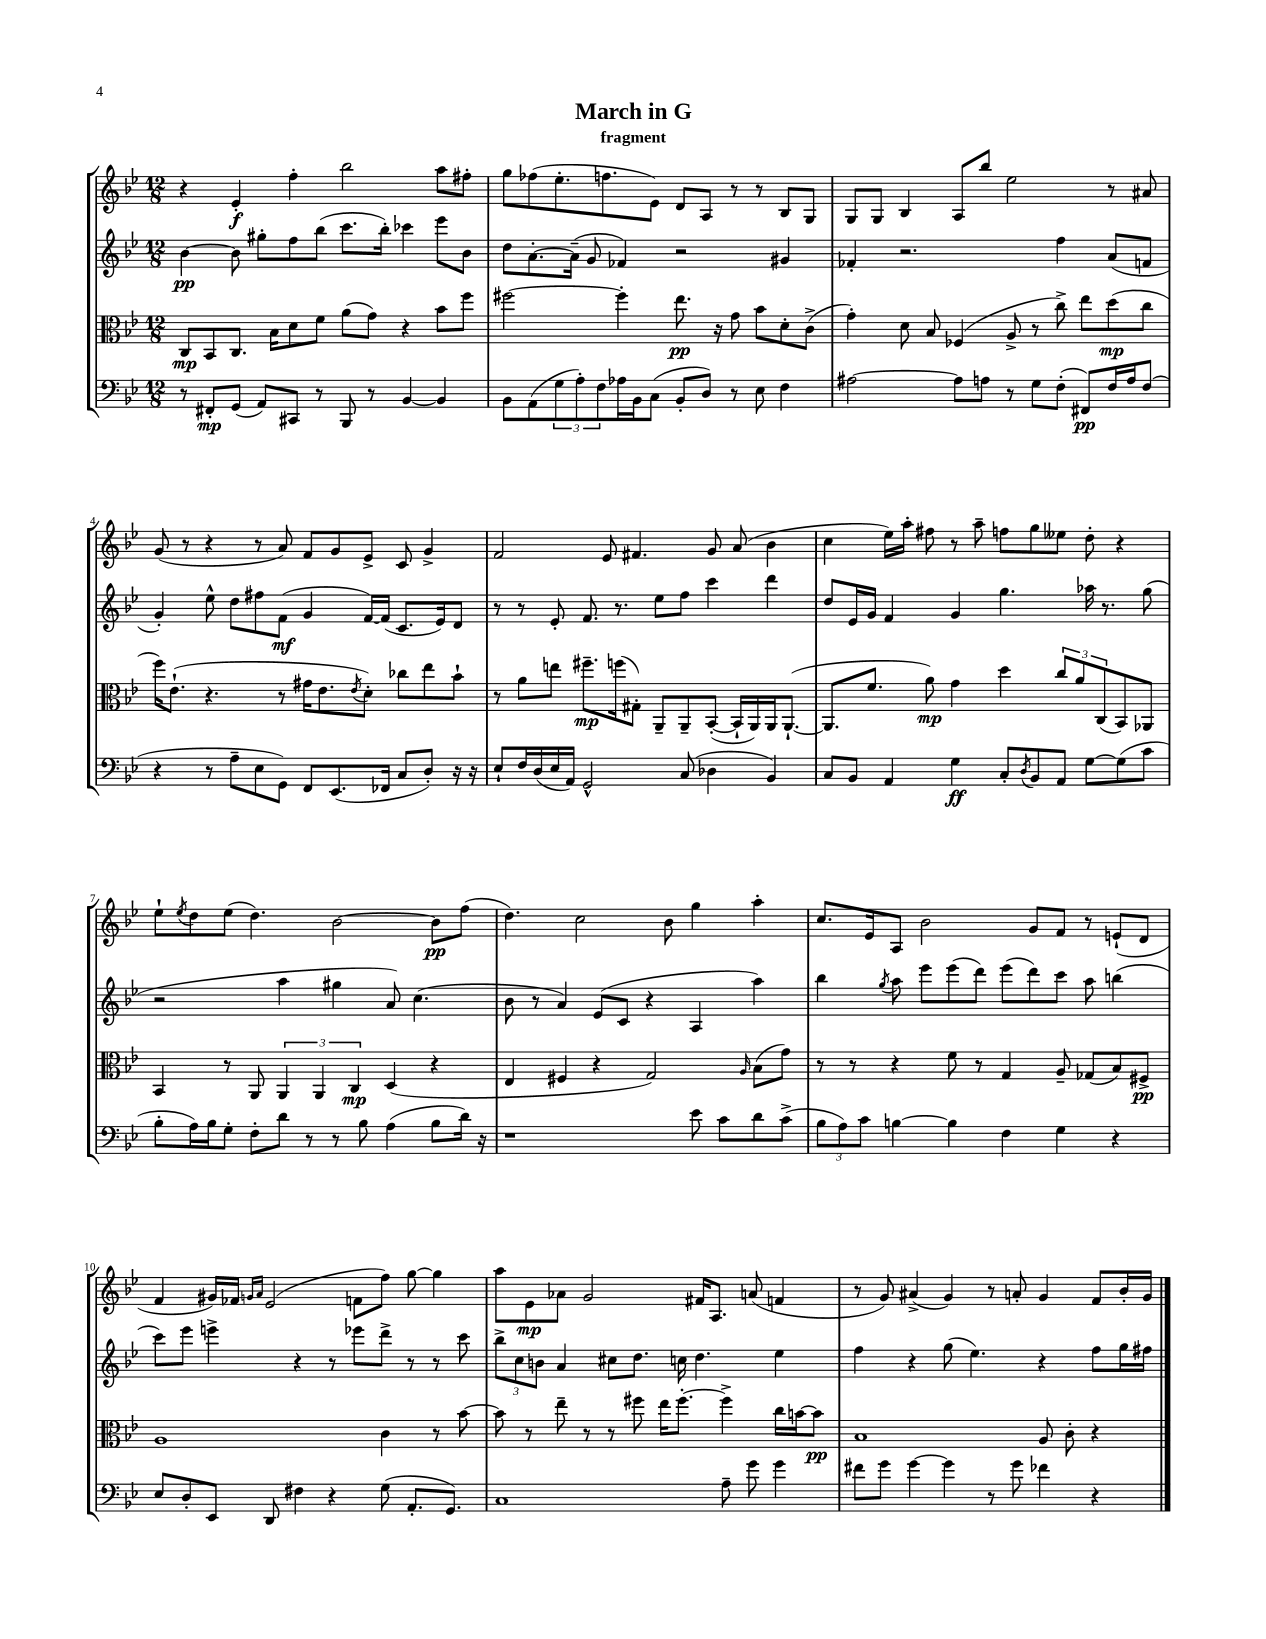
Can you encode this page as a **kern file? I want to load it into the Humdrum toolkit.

**kern	**dynam	**kern	**dynam	**kern	**dynam	**kern	**dynam
*part4	*part4	*part3	*part3	*part2	*part2	*part1	*part1
*staff4	*staff4	*staff3	*staff3	*staff2	*staff2	*staff1	*staff1
*clefF4	*	*clefC3	*	*clefG2	*	*clefG2	*
*k[b-e-]	*	*k[b-e-]	*	*k[b-e-]	*	*k[b-e-]	*
*M12/8	*	*M12/8	*	*M12/8	*	*M12/8	*
=1	=1	=1	=1	=1	=1	=1	=1
8r	.	8C/L	mp	[4b-\	pp	4r	.
8FF#X'/L	mp	8BB-/	.	.	.	.	.
(8GG/J	.	8.C/J	.	8b-\]	.	4e-'/	f
8AA/L)	.	.	.	8gg#X'\L	.	.	.
.	.	16B-\KL	.	.	.	.	.
8CC#X/J	.	8d\	.	8ff\	.	4ff'\	.
8r	.	8f\J	.	(8bb-\J	.	.	.
8BBB-/	.	(8a\L	.	8.ccc\L	.	2bb-\	.
8r	.	8g\J)	.	.	.	.	.
.	.	.	.	16bb-'\Jk)	.	.	.
[4BB-/	.	4r	.	4ccc-X\	.	.	.
4BB-/]	.	8b-\L	.	8eee-\L	.	8aa\L	.
.	.	8ff\J	.	8b-\J	.	8ff#X'\J	.
=2	=2	=2	=2	=2	=2	=2	=2
8BB-\L	.	[2ff#X\	.	8dd\L	.	8gg\L	.
(8AA\	.	.	.	[8.a'\	.	(8ff-X\	.
12G\	.	.	.	.	.	8.ee-'\	.
.	.	.	.	(16a~\Jk]	.	.	.
12A'\)	.	.	.	.	.	.	.
.	.	.	.	8g/	.	.	.
12F\	.	.	.	.	.	.	.
.	.	.	.	.	.	8.ffn\	.
16A-X\L	.	4ff#'\]	.	4f-X/)	.	.	.
16BB-\J	.	.	.	.	.	.	.
(8C\J	.	.	.	.	.	8e-\J)	.
8BB-'/L	.	8.ee-\	pp	2r	.	8d/L	.
8D/J)	.	.	.	.	.	8A/J	.
.	.	16r	.	.	.	.	.
8r	.	8g\	.	.	.	8r	.
8E-\	.	8b-\L	.	.	.	8r	.
4F\	.	8d'\	.	4g#X/	.	8B-/L	.
.	.	(8c^\J	.	.	.	8G/J	.
=3	=3	=3	=3	=3	=3	=3	=3
[2A#X\	.	4g'\)	.	4f-X'/	.	8G/L	.
.	.	.	.	.	.	8G/J	.
.	.	8d\	.	2.r	.	4B-/	.
.	.	8B-/	.	.	.	.	.
8A#\L]	.	(4F-X/	.	.	.	8A/L	.
8An\J	.	.	.	.	.	8bb-/J	.
8r	.	8A^/	.	.	.	2ee-\	.
8G\L	.	8r	.	.	.	.	.
(8F'\J	.	8cc^\)	.	4ff\	.	.	.
8FF#X/L)	pp	8ee-\L	.	.	.	.	.
16F/L	.	(8dd\	mp	(8a/L	.	8r	.
16A/J	.	.	.	.	.	.	.
(8F/J	.	8cc\J	.	8fn/J	.	8a#X/	.
!!LO:LB:g=z
=4	=4	=4	=4	=4	=4	=4	=4
4r	.	16ff\KL)	.	4g'/)	.	(8g/	.
.	.	(8.e-`\J	.	.	.	.	.
.	.	.	.	.	.	8r	.
8r	.	4.r	.	8ee-^^\	.	4r	.
8A~\L	.	.	.	8dd\L	.	.	.
8E-\	.	.	.	8ff#X\	.	8r	.
8GG\J)	.	8r	.	(8f\J	mf	8a/)	.
8FF/L	.	16g#X\KL	.	4g/	.	8f/L	.
.	.	8.e-\	.	.	.	.	.
(8.EE-/	.	.	.	.	.	8g/	.
.	.	8qe-/	.	.	.	.	.
.	.	8d'\J)	.	[16f/LL)	.	8e-^/J	.
16FF-X/Jk	.	.	.	(16f/JJ]	.	.	.
8C/L	.	8cc-X\L	.	8.c/L	.	8c/	.
8D'/J)	.	8ee-\	.	.	.	4g^/	.
.	.	.	.	16e-/k)	.	.	.
16r	.	8b-`\J	.	8d/J	.	.	.
16r	.	.	.	.	.	.	.
=5	=5	=5	=5	=5	=5	=5	=5
8E-`/L	.	8r	.	8r	.	2f/	.
16F/L	.	8a\L	.	8r	.	.	.
(16D/	.	.	.	.	.	.	.
16E-/	.	8een\J	.	8e-'/	.	.	.
16AA/JJ)	.	.	.	.	.	.	.
2GG^^/	.	8.ff#X~\L	mp	8.f/	.	.	.
.	.	.	.	.	.	8e-/	.
.	.	(16ffn\k	.	8.r	.	.	.
.	.	8G#X'\J)	.	.	.	4.f#X/	.
.	.	8AA~/L	.	8ee-\L	.	.	.
(8C/	.	8AA~/	.	8ff\J	.	.	.
4D-X\	.	([8BB-'/J	.	4ccc\	.	8g/	.
.	.	16BB-`/LL]	.	.	.	(8a/	.
.	.	16AA/)	.	.	.	.	.
4BB-/)	.	16AA/J	.	4ddd\	.	4b-\	.
.	.	([8.AA`/J	.	.	.	.	.
=6	=6	=6	=6	=6	=6	=6	=6
8C/L	.	8.AA/L]	.	8dd/L	.	4cc\	.
8BB-/J	.	.	.	16e-/L	.	.	.
.	.	8.f/J	.	16g/JJ	.	.	.
4AA/	.	.	.	4f/	.	16ee-\LL)	.
.	.	.	.	.	.	16aa'\JJ	.
.	.	8a\)	mp	.	.	8ff#X\	.
4G\	ff	4g\	.	4g/	.	8r	.
.	.	.	.	.	.	8aa~\	.
8C'/L	.	4dd\	.	4.gg\	.	8ffn\L	.
8qD/	.	.	.	.	.	.	.
8BB-/	.	.	.	.	.	8gg\	.
8AA/J	.	12cc/L	.	.	.	8ee--X\J	.
.	.	12a/	.	.	.	.	.
[8G\L	.	.	.	16aa-X\	.	8dd'\	.
.	.	(12C/	.	.	.	.	.
.	.	.	.	8.r	.	.	.
(8G\]	.	8BB-/)	.	.	.	4r	.
8c\J	.	8AA-X/J	.	(8gg\	.	.	.
!!LO:LB:g=z
=7	=7	=7	=7	=7	=7	=7	=7
8B-'\L	.	4BB-/	.	2r	.	8ee-`\L	.
.	.	.	.	.	.	8qee-/	.
16A\L)	.	.	.	.	.	8dd\	.
16B-\J	.	.	.	.	.	.	.
8G'\J	.	8r	.	.	.	(8ee-\J	.
8F'\L	.	8AA/	.	.	.	4.dd\)	.
8d\J	.	6AA/	.	4aa\	.	.	.
8r	.	.	.	.	.	.	.
.	.	6AA/	.	.	.	.	.
8r	.	.	.	4gg#X\	.	[2b-\	.
.	.	6C/	mp	.	.	.	.
8B-\	.	.	.	.	.	.	.
(4A\	.	(4D/	.	8a/)	.	.	.
.	.	.	.	(4.cc\	.	.	.
8B-\L	.	4r	.	.	.	8b-\L]	pp
16d\Jk)	.	.	.	.	.	(8ff\J	.
16r	.	.	.	.	.	.	.
=8	=8	=8	=8	=8	=8	=8	=8
1r	.	4E-/	.	8b-\	.	4.dd\)	.
.	.	.	.	8r	.	.	.
.	.	4F#X/	.	4a/)	.	.	.
.	.	.	.	.	.	2cc\	.
.	.	4r	.	(8e-/L	.	.	.
.	.	.	.	8c/J	.	.	.
.	.	2G/)	.	4r	.	.	.
.	.	.	.	.	.	8b-\	.
8e-\	.	.	.	4A/	.	4gg\	.
8c\L	.	.	.	.	.	.	.
.	.	16qqA/	.	.	.	.	.
8d\	.	(8B-\L	.	4aa\)	.	4aa'\	.
(8c^\J	.	8g\J)	.	.	.	.	.
=9	=9	=9	=9	=9	=9	=9	=9
12B-\L	.	8r	.	4bb-\	.	8.cc/L	.
12A\)	.	.	.	.	.	.	.
.	.	8r	.	.	.	.	.
12c\J	.	.	.	.	.	.	.
.	.	.	.	.	.	16e-/k	.
.	.	.	.	8qgg/	.	.	.
[4Bn\	.	4r	.	8aa\	.	8A/J	.
.	.	.	.	8eee-\L	.	2b-\	.
4B\]	.	8f\	.	(8eee-\	.	.	.
.	.	8r	.	8ddd\J)	.	.	.
4F\	.	4G/	.	(8eee-\L	.	.	.
.	.	.	.	8ddd\)	.	8g/L	.
4G\	.	8A~/	.	8ccc\J	.	8f/J	.
.	.	(8G-X/L	.	8aa\	.	8r	.
4r	.	8B-/)	.	(4bbn\	.	(8en`/L	.
.	.	8F#X^/J	pp	.	.	8d/J	.
!!LO:LB:g=z
=10	=10	=10	=10	=10	=10	=10	=10
8E-/L	.	1A	.	8ccc\L)	.	4f/	.
8D'/	.	.	.	8eee-\J	.	.	.
8EE-/J	.	.	.	4eeen^\	.	16g#X/LL)	.
.	.	.	.	.	.	16f-X/JJ	.
.	.	.	.	.	.	16qqgn/LL	.
.	.	.	.	.	.	16qqa/JJ	.
8DD/	.	.	.	.	.	(2e-/	.
4F#X\	.	.	.	4r	.	.	.
4r	.	.	.	8r	.	.	.
.	.	.	.	8eee-X\L	.	8fn\L	.
(8G\	.	4c\	.	8ddd^\J	.	8ff\J)	.
8.AA'/L	.	.	.	8r	.	[8gg\	.
.	.	8r	.	8r	.	4gg\]	.
8.GG/J)	.	.	.	.	.	.	.
.	.	[8b-\	.	8ccc\	.	.	.
=11	=11	=11	=11	=11	=11	=11	=11
1C	.	8b-\]	.	12bb-^\L	.	8aa\L	.
.	.	.	.	12cc\	.	.	.
.	.	8r	.	.	.	8e-\	mp
.	.	.	.	12bn\J	.	.	.
.	.	8ee-~\	.	4a/	.	8a-X\J	.
.	.	8r	.	.	.	2g/	.
.	.	8r	.	8cc#X\L	.	.	.
.	.	8ff#X\	.	8.dd\J	.	.	.
.	.	16ee-\KL	.	.	.	.	.
.	.	[8.ff#'\J	.	16ccn\	.	.	.
.	.	.	.	4.dd\	.	16f#X/KL	.
.	.	.	.	.	.	8.A/J	.
8A~\	.	4ff#^\]	.	.	.	.	.
8g\	.	.	.	.	.	(8an/	.
4g\	.	16cc\LL	.	4ee-\	.	4fn/	.
.	.	[16bn\J	.	.	.	.	.
.	.	8b\J]	pp	.	.	.	.
=12	=12	=12	=12	=12	=12	=12	=12
8f#X\L	.	1B-	.	4ff\	.	8r	.
8g\J	.	.	.	.	.	8g/)	.
[4g\	.	.	.	4r	.	(4a#X^/	.
4g\]	.	.	.	(8gg\	.	4g/)	.
.	.	.	.	4.ee-\)	.	.	.
8r	.	.	.	.	.	8r	.
8g\	.	.	.	.	.	8an'/	.
4f-X\	.	8A/	.	4r	.	4g/	.
.	.	8c'\	.	.	.	.	.
4r	.	4r	.	8ff\L	.	8f/L	.
.	.	.	.	16gg\L	.	16b-'/L	.
.	.	.	.	16ff#X\JJ	.	16g/JJ	.
==	==	==	==	==	==	==	==
*-	*-	*-	*-	*-	*-	*-	*-
